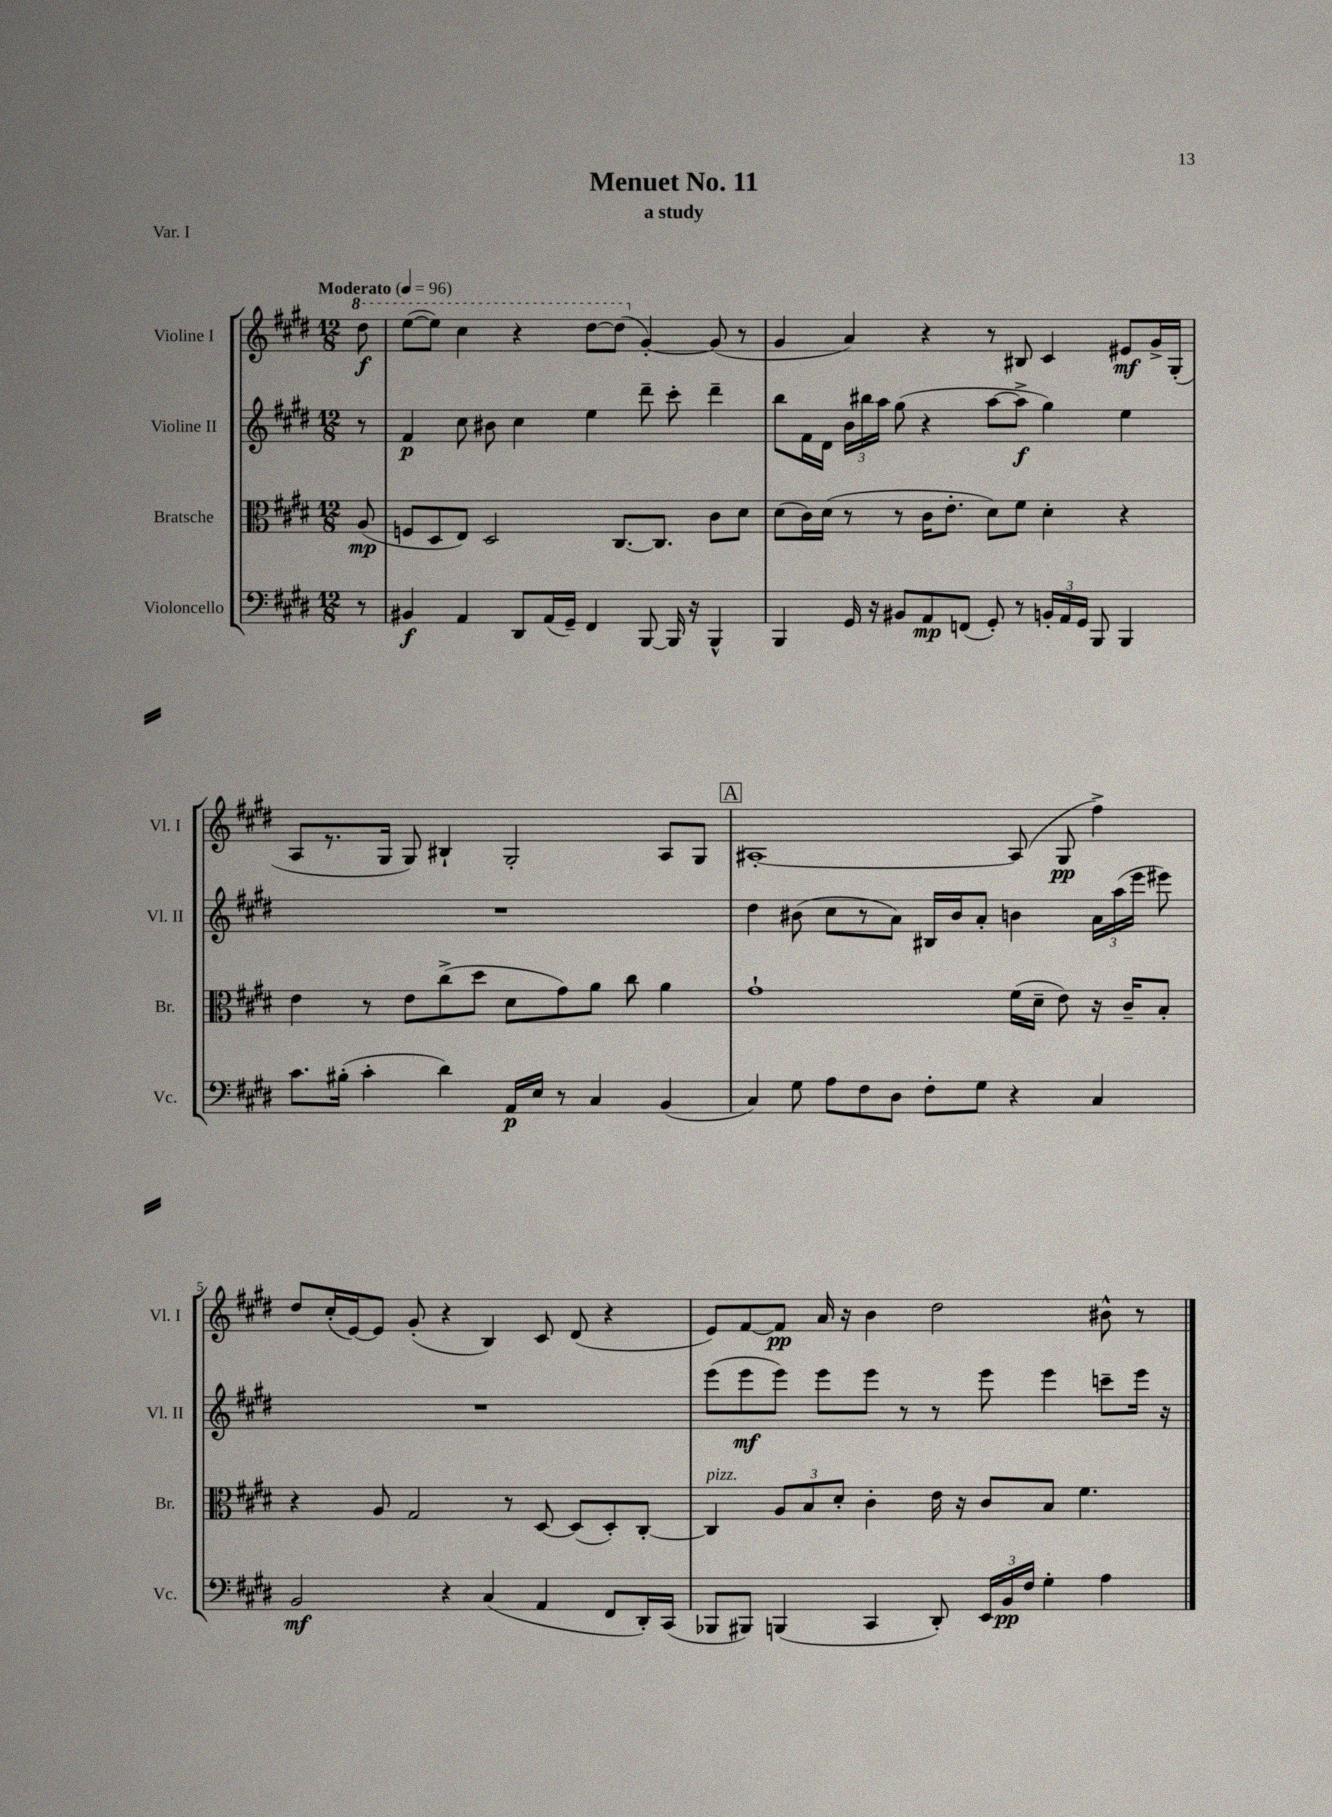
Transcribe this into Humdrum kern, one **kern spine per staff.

**kern	**dynam	**kern	**dynam	**kern	**dynam	**kern	**dynam
*part4	*part4	*part3	*part3	*part2	*part2	*part1	*part1
*staff4	*staff4	*staff3	*staff3	*staff2	*staff2	*staff1	*staff1
*I"Violoncello	*	*I"Bratsche	*	*I"Violine II	*	*I"Violine I	*
*I'Vc.	*	*I'Br.	*	*I'Vl. II	*	*I'Vl. I	*
*clefF4	*	*clefC3	*	*clefG2	*	*clefG2	*
*k[f#c#g#d#]	*	*k[f#c#g#d#]	*	*k[f#c#g#d#]	*	*k[f#c#g#d#]	*
*M12/8	*	*M12/8	*	*M12/8	*	*M12/8	*
*MM96	*	*MM96	*	*MM96	*	*MM96	*
*	*	*	*	*	*	*8va	*
=	=	=	=	=	=	=	=
!	!	!	!	!	!	!LO:TX:a:B:t=Moderato	!
8r	.	(8A/	mp	8r	.	8ddd#\	f
=1	=1	=1	=1	=1	=1	=1	=1
4BB#X/	f	8Fn/L	.	4f#/	p	([8eee\L	.
.	.	8D#/	.	.	.	8eee\J])	.
4AA/	.	8E/J)	.	8cc#\	.	4ccc#\	.
.	.	2D#/	.	8b#X\	.	.	.
8DD#/L	.	.	.	4cc#\	.	4r	.
(16AA/L	.	.	.	.	.	.	.
16GG#~/JJ)	.	.	.	.	.	.	.
4FF#/	.	.	.	4ee\	.	[8ddd#\L	.
.	.	[8.C#/L	.	.	.	(8ddd#\J]	.
*	*	*	*	*	*	*X8va	*
[8BBB/	.	.	.	8ddd#~\	.	[4g#'/)	.
.	.	8.C#/J]	.	.	.	.	.
16BBB/]	.	.	.	8ccc#'\	.	.	.
16r	.	.	.	.	.	.	.
4BBB^^/	.	8c#\L	.	4ddd#~\	.	(8g#/]	.
.	.	8d#\J	.	.	.	8r	.
=2	=2	=2	=2	=2	=2	=2	=2
4BBB/	.	(8d#\L	.	8bb\L	.	4g#/	.
.	.	16c#\L)	.	16f#\L	.	.	.
.	.	(16d#\JJ	.	16d#\JJ	.	.	.
16GG#/	.	8r	.	24b\LL	.	4a/)	.
.	.	.	.	24bb#X\	.	.	.
16r	.	.	.	.	.	.	.
.	.	.	.	24aa\JJ	.	.	.
8BB#X/L	.	8r	.	(8gg#\	.	.	.
8AA/	mp	16c#\KL	.	4r	.	4r	.
.	.	8.e'\J	.	.	.	.	.
(8FFn/J	.	.	.	.	.	.	.
8GG#'/)	.	8d#\L)	.	[8aa\L	.	8r	.
8r	.	8f#\J	.	8aa^\J]	f	8B#X/	.
24BBn'/LL	.	4d#'\	.	4gg#\)	.	4c#/	.
24AA/	.	.	.	.	.	.	.
24GG#/JJ	.	.	.	.	.	.	.
8BBB/	.	.	.	.	.	.	.
4BBB/	.	4r	.	4ee\	.	8e#X/L	mf
.	.	.	.	.	.	16g#^/L	.
.	.	.	.	.	.	(16G#'/JJ	.
!!LO:LB:g=z
=3	=3	=3	=3	=3	=3	=3	=3
8.c#\L	.	4e\	.	1.r	.	8A/L	.
.	.	.	.	.	.	8.r	.
(16B#X'\Jk	.	.	.	.	.	.	.
4c#'\	.	8r	.	.	.	.	.
.	.	.	.	.	.	16G#/Jk	.
.	.	8e\L	.	.	.	8G#/)	.
4d#\)	.	(8cc#^\	.	.	.	4B#X`/	.
.	.	8dd#\J	.	.	.	.	.
16AA/LL	p	8d#\L	.	.	.	2G#'/	.
16E/JJ	.	.	.	.	.	.	.
8r	.	8g#\)	.	.	.	.	.
4C#/	.	8a\J	.	.	.	.	.
.	.	8cc#\	.	.	.	.	.
(4BB/	.	4a\	.	.	.	8A/L	.
.	.	.	.	.	.	8G#/J	.
!!LO:REH:place=s1:t=A
=4	=4	=4	=4	=4	=4	=4	=4
4C#/)	.	1g#`	.	4dd#\	.	[1A#X'	.
8G#\	.	.	.	(8b#X\	.	.	.
8A\L	.	.	.	8cc#\L	.	.	.
8F#\	.	.	.	8r	.	.	.
8D#\J	.	.	.	8a\J)	.	.	.
8F#'\L	.	.	.	16B#X/LL	.	.	.
.	.	.	.	16b#/J	.	.	.
8G#\J	.	.	.	8a'/J	.	.	.
4r	.	(16f#\LL	.	4bn\	.	(8A#/]	.
.	.	16d#~\JJ	.	.	.	.	.
.	.	8e\)	.	.	.	8G#/	pp
4C#/	.	16r	.	24a\LL	.	4ff#^\)	.
.	.	.	.	(24aa\	.	.	.
.	.	16c#~/KL	.	.	.	.	.
.	.	.	.	24eee\JJ	.	.	.
.	.	8B'/J	.	8eee#X\)	.	.	.
!!LO:LB:g=z
=5	=5	=5	=5	=5	=5	=5	=5
2BB/	mf	4r	.	1.r	.	8dd#/L	.
.	.	.	.	.	.	(16cc#'/L	.
.	.	.	.	.	.	[16e/J)	.
.	.	8A/	.	.	.	8e/J]	.
.	.	2G#/	.	.	.	(8g#'/	.
4r	.	.	.	.	.	4r	.
(4C#/	.	.	.	.	.	4B/)	.
.	.	8r	.	.	.	.	.
4AA/	.	[8D#/	.	.	.	8c#/	.
.	.	(8D#/L]	.	.	.	(8d#/	.
8FF#/L	.	8D#'/)	.	.	.	4r	.
16DD#'/L)	.	[8C#'/J	.	.	.	.	.
(16CC#/JJ	.	.	.	.	.	.	.
=6	=6	=6	=6	=6	=6	=6	=6
!	!	!LO:TX:a:i:t=pizz.	!	!	!	!	!
8BBB-X/L	.	4C#/]	.	(8eee\L	.	8e/L)	.
8BBB#X/J)	.	.	.	8eee\	mf	[8f#/	.
(4BBBn/	.	12A/L	.	8eee\J)	.	8f#/J]	pp
.	.	12B/	.	.	.	.	.
.	.	.	.	8eee\L	.	16a/	.
.	.	12d#'/J	.	.	.	.	.
.	.	.	.	.	.	16r	.
4CC#/	.	4c#'\	.	8eee\J	.	4b\	.
.	.	.	.	8r	.	.	.
8DD#'/)	.	16e\	.	8r	.	2dd#\	.
.	.	16r	.	.	.	.	.
24EE/LL	.	8c#/L	.	8eee\	.	.	.
24BB/	pp	.	.	.	.	.	.
24F#/JJ	.	.	.	.	.	.	.
4G#'\	.	8B/J	.	4eee\	.	.	.
.	.	4.f#\	.	.	.	.	.
4A\	.	.	.	8cccn~\L	.	8b#X^^\	.
.	.	.	.	16eee\Jk	.	8r	.
.	.	.	.	16r	.	.	.
==	==	==	==	==	==	==	==
*-	*-	*-	*-	*-	*-	*-	*-
